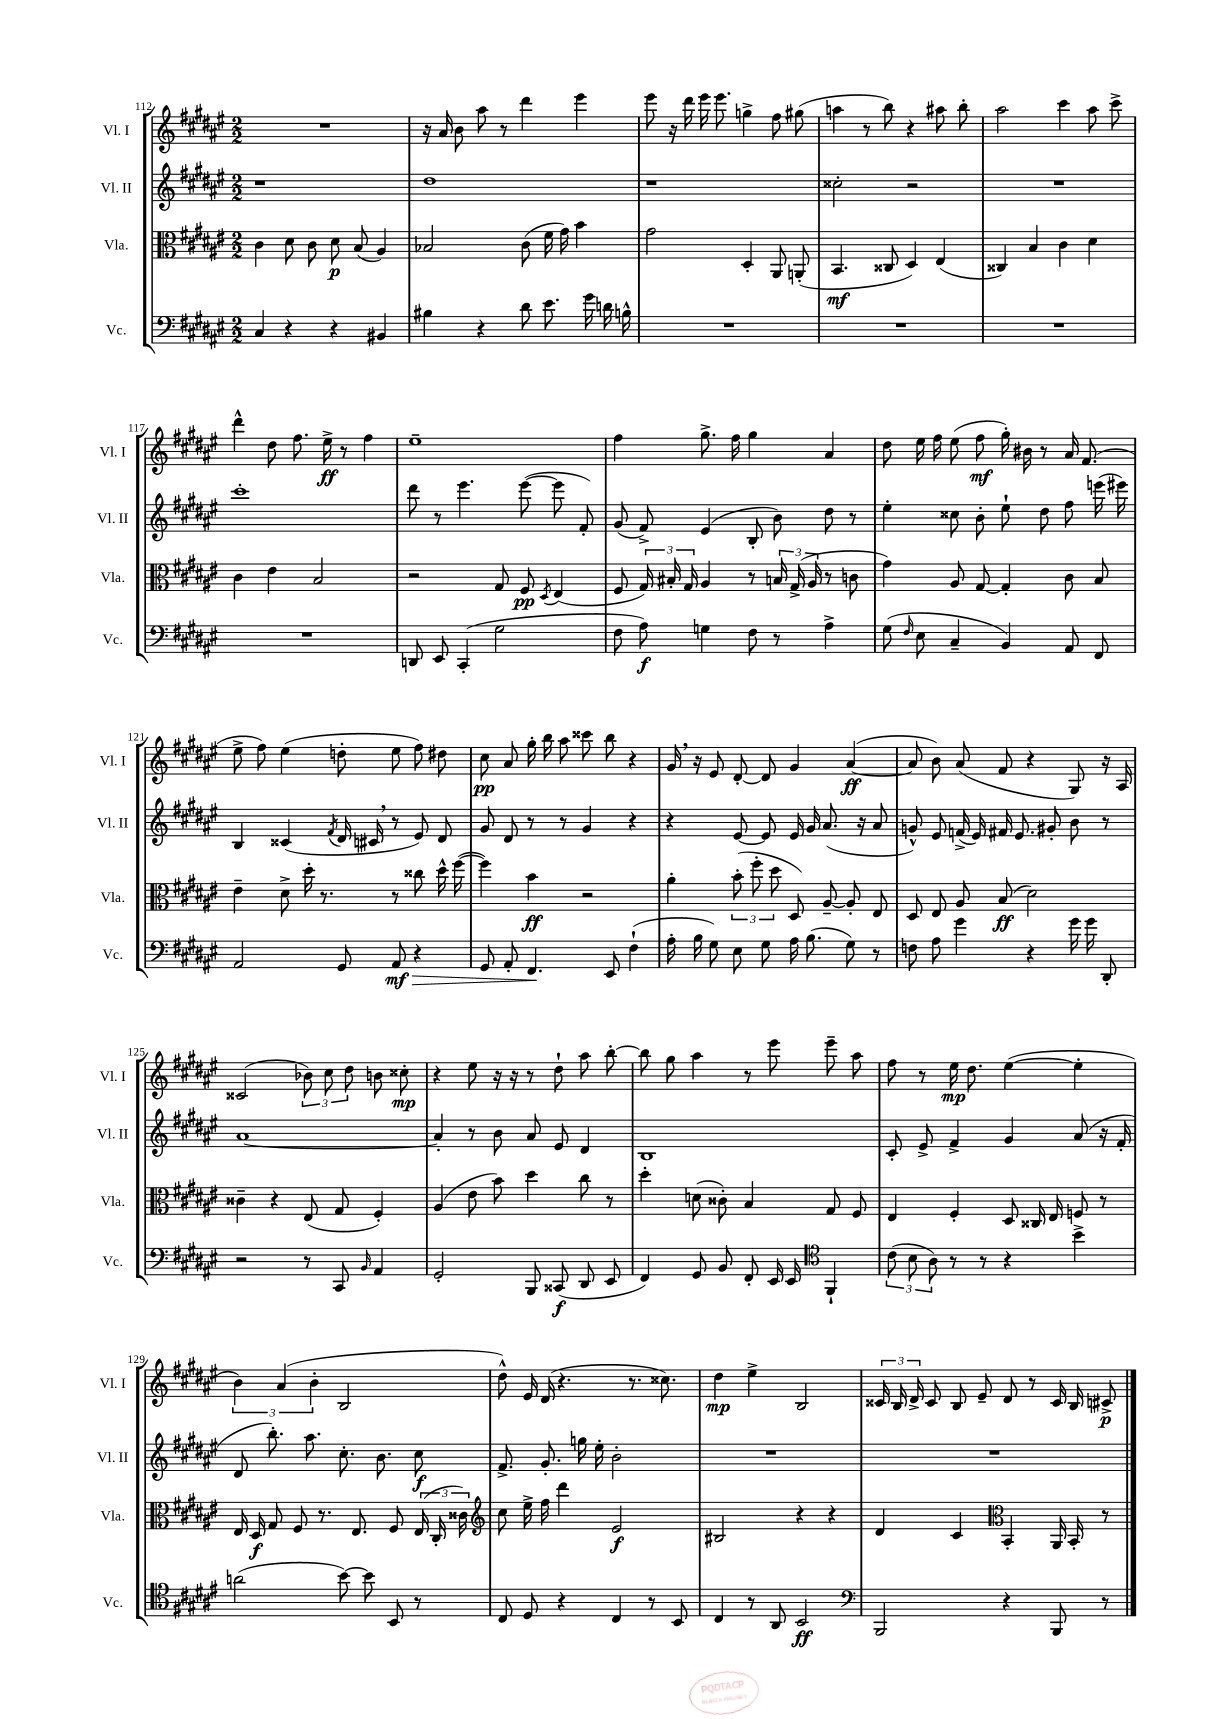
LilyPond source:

<<
\new StaffGroup <<
\new Staff = "s0" \with { instrumentName = "Vl. I" shortInstrumentName = "Vl. I" } {
    \clef treble \key fis \major \numericTimeSignature \time 2/2
    \autoBeamOff R1 |
    r16 ais'16 b'8 ais''8 r8 dis'''4 eis'''4 |
    eis'''8 r16 dis'''16 eis'''16 eis'''8. g''4-> fis''8 gis''8( |
    a''4 r8 b''8) r4 ais''8 b''8-. |
    ais''2 cis'''4 ais''8 cis'''8-> |
    dis'''4-^ dis''8 fis''8. eis''16->\ff r8 fis''4 |
    eis''1-- |
    fis''4 gis''8.-> fis''16 gis''4 ais'4 |
    dis''8 eis''16 fis''16 eis''8( fis''8\mf gis''16-.) bis'16 r8 ais'16 fis'8.( |
    eis''8-> fis''8) eis''4( d''8-. eis''8 fis''8) dis''8 |
    cis''8\pp ais'8 gis''16-. b''16 ais''8 cisis'''8 b''8 r4 |
    gis'16 \breathe r16 eis'8 dis'8~-. dis'8 gis'4 ais'4~\ff( |
    ais'8 b'8) ais'8( fis'8 r4 gis8) r16 ais16 |
    cisis'2( \tuplet 3/2 { bes'8) cis''8 dis''8 } b'8 cisis''8-.\mp |
    r4 eis''8 r16 r16 r8 dis''8-! ais''8 b''8~-. |
    b''8 gis''8 ais''4 r8 eis'''8 eis'''8-- ais''8 |
    fis''8 r8 eis''16\mp dis''8. eis''4~( eis''4-. |
    \tuplet 3/2 { b'4) ais'4( b'4-. } b2 |
    dis''8-^) eis'16 dis'16( r4. r8. cisis''8.) |
    dis''4\mp eis''4-> b2 |
    \tuplet 3/2 { cisis'16 b16 dis'16-> } cisis'8 b8 eis'8-- dis'8 r8 cisis'16 b16 cis'8->\p \bar "|." |
}
\new Staff = "s1" \with { instrumentName = "Vl. II" shortInstrumentName = "Vl. II" } {
    \clef treble \key fis \major \numericTimeSignature \time 2/2
    \autoBeamOff r1 |
    dis''1 |
    r1 |
    cisis''2-. r2 |
    R1 |
    cis'''1-. |
    dis'''8 r8 eis'''4. eis'''8~( eis'''8 fis'8-.) |
    gis'8( fis'8->) eis'4( b8-. b'8) dis''8 r8 |
    eis''4-. cisis''8 b'8-. eis''8-! dis''8 fis''8 e'''16( eis'''16) |
    b4 cisis'4( \acciaccatura { fis'8 } dis'16 cis'16 \breathe r8 eis'8) dis'8 |
    gis'8 dis'8 r8 r8 gis'4 r4 |
    r4 eis'8~ eis'8 eis'16 gis'16 ais'8.( r16 ais'8 |
    g'8-^) eis'8 f'16->( eis'16) fis'16 eis'8. gis'8-. b'8 r8 |
    ais'1~ |
    ais'4-. r8 b'8 ais'8 eis'8 dis'4 |
    b1 |
    cis'8-. eis'8-> fis'4-> gis'4 ais'8( r16 fis'16-. |
    dis'8 b''8.-.) ais''8. cis''8.-. b'8. cis''8\f |
    fis'8.-> gis'8.-. g''16 eis''16-. b'2-. |
    R1 |
    R1 \bar "|." |
}
\new Staff = "s2" \with { instrumentName = "Vla." shortInstrumentName = "Vla." } {
    \clef alto \key fis \major \numericTimeSignature \time 2/2
    \autoBeamOff cis'4 dis'8 cis'8 dis'8\p b8( ais4) |
    bes2 cis'8( fis'16 gis'16) b'4 |
    gis'2 dis4-. ais,8 a,8-.( |
    b,4.\mf cisis8 dis4) eis4( |
    cisis4) b4 cis'4 dis'4 |
    cis'4 eis'4 b2 |
    r2 gis8 fis8\pp \acciaccatura { dis8 } eis4( |
    fis8 \tuplet 3/2 { gis16) bis16-. gis16 } ais4 r8 \tuplet 3/2 { b16 gis16->( ais16 } r8 c'8 |
    gis'4) ais8 gis8~ gis4-. cis'8 b8 |
    eis'4-- dis'8-> dis''16-. r8. r8 cisis''8 dis''16-^ fis''16~( |
    fis''4) b'4\ff r2 |
    ais'4-. \tuplet 3/2 { b'8-.( fis''8-. dis''8 } dis8) ais8~-- ais8-. eis8 |
    dis8 eis8 ais8 b8\ff( dis'2) |
    cisis'4-- r4 eis8( gis8 fis4-.) |
    ais4( eis'8 b'8) dis''4 cis''8 r8 |
    dis''4-. d'8( cisis'8-.) b4 gis8 fis8 |
    eis4 fis4-. dis8 cisis16 eis16 f8 r8 |
    eis16 dis16\f gis8 fis8 r8. eis8. fis8 \tuplet 3/2 { eis16( cis16-. cisis'16) } |
    \clef treble cis''8 eis''16-> fis''16 dis'''4 eis'2\f |
    bis2 r4 r4 |
    dis'4 cis'4 \clef alto b,4-. ais,16 b,16-. r8 \bar "|." |
}
\new Staff = "s3" \with { instrumentName = "Vc." shortInstrumentName = "Vc." } {
    \clef bass \key fis \major \numericTimeSignature \time 2/2
    \autoBeamOff cis4 r4 r4 bis,4 |
    bis4 r4 dis'8 eis'8. gis'16 d'16 b16-^ |
    R1 |
    R1 |
    R1 |
    R1 |
    d,8 eis,8 cis,4-.( gis2 |
    fis8 ais8\f) g4 fis8 r8 ais4-> |
    gis8( \grace { fis16 } eis8 cis4-- b,4) ais,8 fis,8 |
    ais,2 gis,8 ais,8\mf\> r4 |
    gis,8 ais,8-. fis,4.\! eis,8 fis4-!( |
    ais16-. b16 gis8) eis8 gis8 ais16 b8.( gis8) r8 |
    f8 ais8 gis'4 r4 gis'16 gis'16 dis,8-. |
    r2 r8 cis,8 \grace { b,16 } ais,4 |
    gis,2-. b,,8 cisis,8\f( dis,8 eis,8 |
    fis,4) gis,8 b,8 fis,8-. eis,16 eis,16 \clef tenor fis,4-! |
    \tuplet 3/2 { cis'8( b8 ais8) } r8 r8 r4 b'4-> |
    a'2( b'8~) b'8 b,8 r8 |
    cis8 dis8 r4 cis4 r8 b,8 |
    cis4 r8 ais,8 b,2\ff |
    \clef bass b,,2 r4 b,,8 r8 \bar "|." |
}
>>
>>
\layout { \context { \Score currentBarNumber = #112 } }
